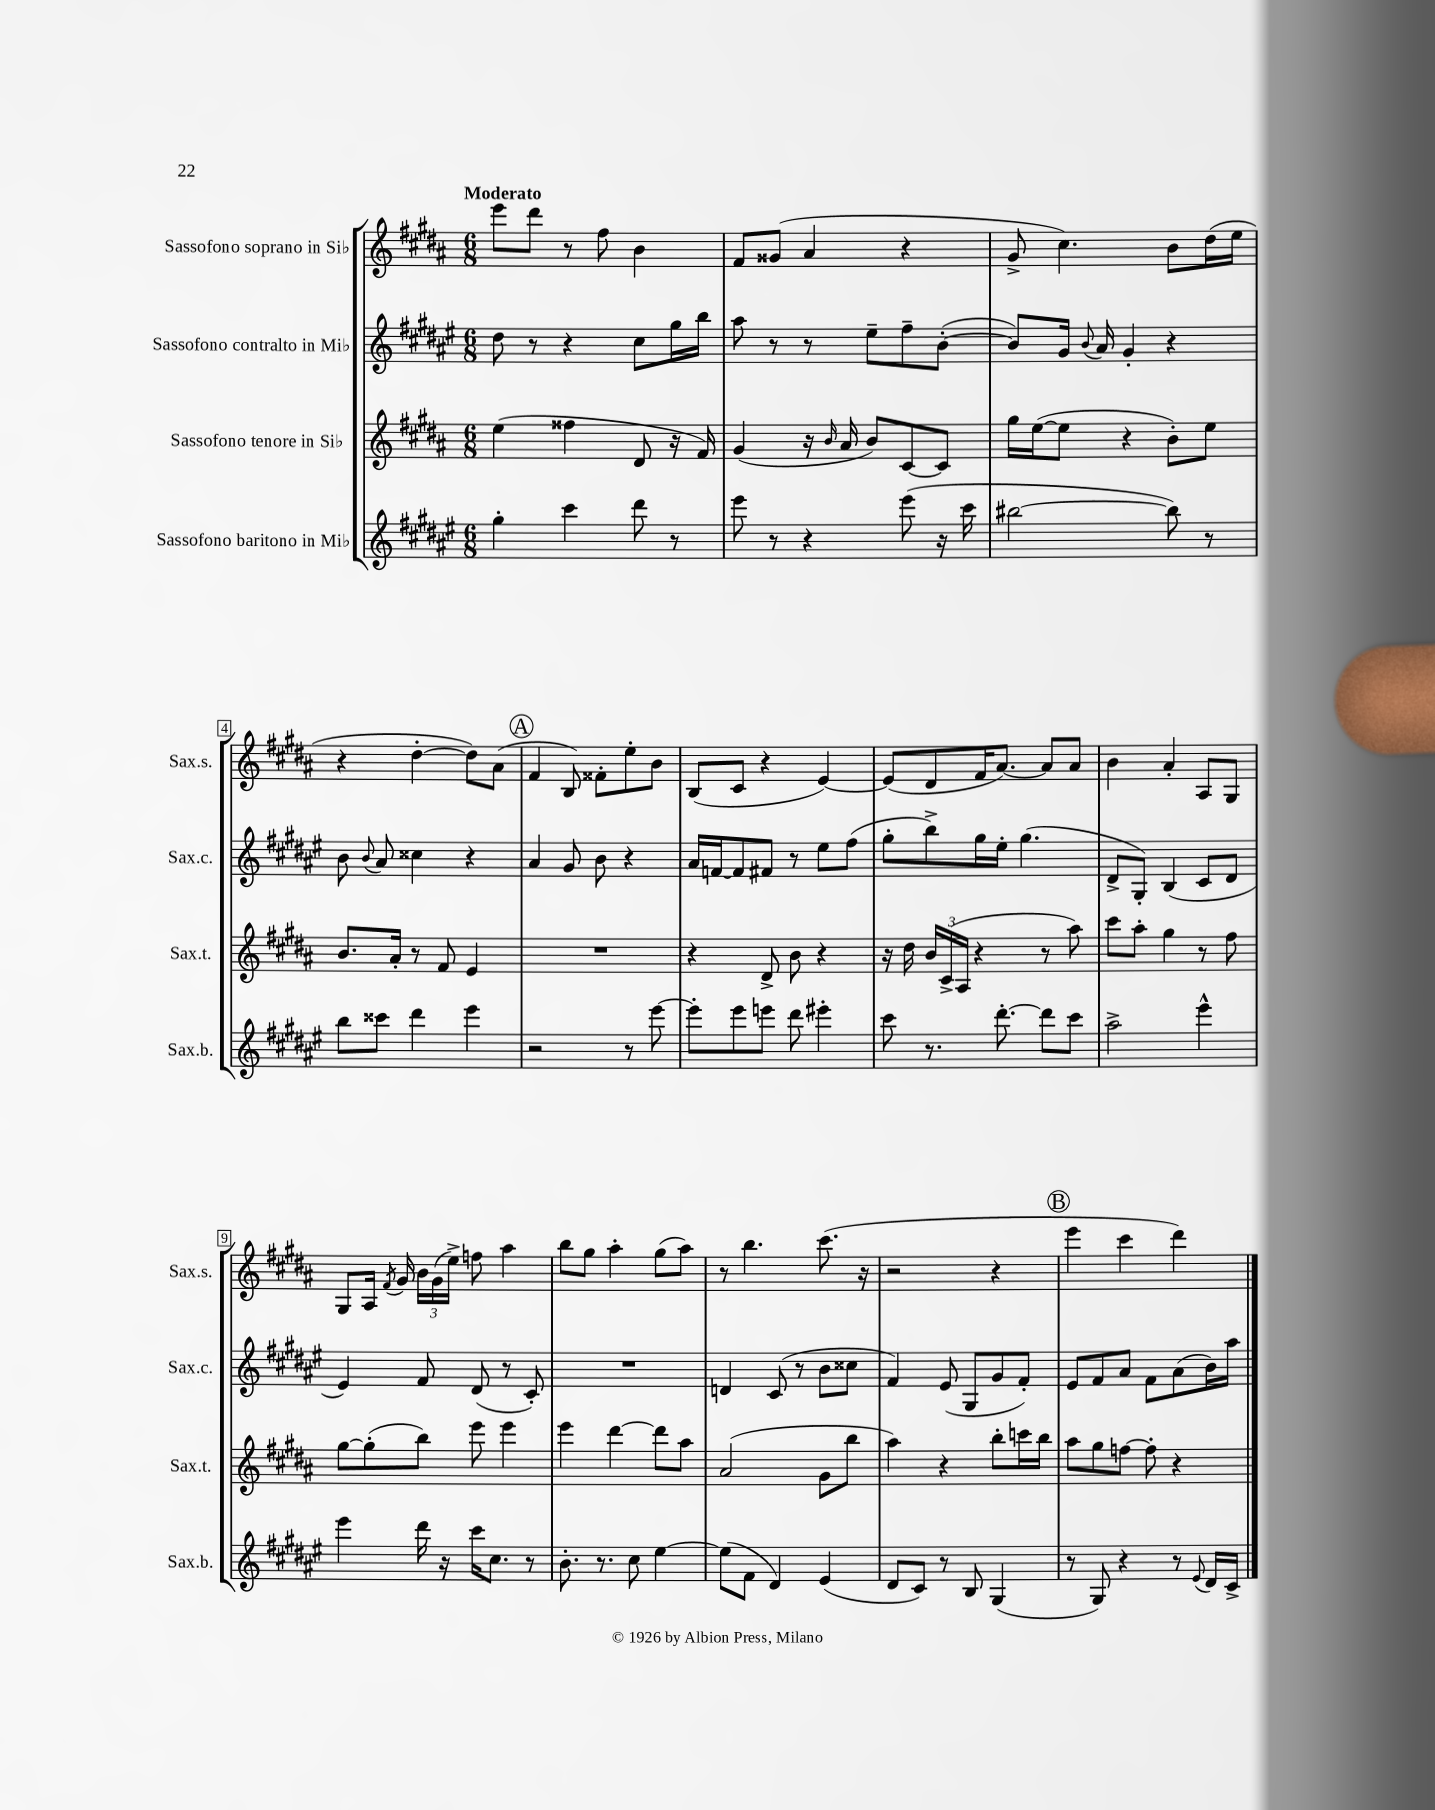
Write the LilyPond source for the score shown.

<<
\new StaffGroup <<
\new Staff = "s0" \with { instrumentName = "Sassofono soprano in Sib" shortInstrumentName = "Sax.s." } {
    \clef treble \key b \major \numericTimeSignature \time 6/8 \tempo "Moderato"
    \autoBeamOff e'''8[ dis'''8] r8 fis''8 b'4 |
    fis'8[ gisis'8]( ais'4 r4 |
    gis'8-> cis''4.) b'8[ dis''16( e''16] |
    r4 dis''4~-. dis''8[) ais'8]( |
    \mark \markup { \circle "A" } fis'4 b8) fisis'8[-. e''8-. b'8] |
    b8[( cis'8] r4 e'4~) |
    e'8[( dis'8 fis'16 ais'8.]~) ais'8[ ais'8] |
    b'4 ais'4-. ais8[ gis8] |
    gis8[ ais16] \acciaccatura { fis'8 } gis'16 \tuplet 3/2 { b'16[ gis'16( e''16]->) } f''8 ais''4 |
    b''8[ gis''8] ais''4-. gis''8[( ais''8]) |
    r8 b''4. cis'''8.( r16 |
    r2 r4 |
    \mark \markup { \circle "B" } e'''4 cis'''4 dis'''4) \bar "|." |
}
\new Staff = "s1" \with { instrumentName = "Sassofono contralto in Mib" shortInstrumentName = "Sax.c." } {
    \clef treble \key fis \major \numericTimeSignature \time 6/8
    \autoBeamOff dis''8 r8 r4 cis''8[ gis''16 b''16] |
    ais''8 r8 r8 eis''8[-- fis''8-- b'8]~-.( |
    b'8[) gis'16] \appoggiatura { b'8 } ais'16 gis'4-. r4 |
    b'8 \appoggiatura { b'8 } ais'8 cisis''4 r4 |
    \mark \markup { \circle "A" } ais'4 gis'8 b'8 r4 |
    ais'16[ f'16~ f'8 fis'8] r8 eis''8[ fis''8]( |
    gis''8[-. b''8->) gis''16 eis''16]-. gis''4.( |
    dis'8[-> gis8]-.) b4( cis'8[ dis'8] |
    eis'4) fis'8 dis'8( r8 cis'8-.) |
    R2. |
    d'4 cis'8( r8 b'8[ cisis''8] |
    fis'4) eis'8( gis8[ gis'8 fis'8]-.) |
    \mark \markup { \circle "B" } eis'8[ fis'8 ais'8] fis'8[ ais'8( b'16) ais''16] \bar "|." |
}
\new Staff = "s2" \with { instrumentName = "Sassofono tenore in Sib" shortInstrumentName = "Sax.t." } {
    \clef treble \key b \major \numericTimeSignature \time 6/8
    \autoBeamOff e''4( fisis''4 dis'8 r16 fis'16) |
    gis'4( r16 \grace { b'16 } ais'16 b'8[) cis'8~ cis'8] |
    gis''16[ e''16~( e''8] r4 b'8[-.) e''8] |
    b'8.[ ais'16]-. r8 fis'8 e'4 |
    \mark \markup { \circle "A" } R2. |
    r4 dis'8-> b'8 r4 |
    r16 dis''16 \tuplet 3/2 { b'16[ cis'16->( ais16] } r4 r8 ais''8) |
    cis'''8[ ais''8]-. gis''4 r8 fis''8 |
    gis''8[~ gis''8-.( b''8]) e'''8 e'''4 |
    e'''4 dis'''4~ dis'''8[ ais''8] |
    ais'2( gis'8[ b''8] |
    ais''4) r4 b''8[-. c'''16 b''16] |
    \mark \markup { \circle "B" } ais''8[ gis''8 f''8]~ f''8-. r4 \bar "|." |
}
\new Staff = "s3" \with { instrumentName = "Sassofono baritono in Mib" shortInstrumentName = "Sax.b." } {
    \clef treble \key fis \major \numericTimeSignature \time 6/8
    \autoBeamOff gis''4-. cis'''4 dis'''8 r8 |
    eis'''8 r8 r4 eis'''8( r16 cis'''16 |
    bis''2~ bis''8) r8 |
    b''8[ cisis'''8] dis'''4 eis'''4 |
    \mark \markup { \circle "A" } r2 r8 eis'''8~ |
    eis'''8[-. eis'''8 e'''8] dis'''8 eis'''4-. |
    cis'''8 r8. dis'''8.~-. dis'''8[ cis'''8] |
    ais''2-> eis'''4-^ |
    eis'''4 dis'''16 r16 cis'''16[ cis''8.] r8 |
    b'8.-. r8. cis''8 eis''4~ |
    eis''8[( fis'8] dis'4) eis'4( |
    dis'8[ cis'8]) r8 b8 gis4( |
    \mark \markup { \circle "B" } r8 gis8) r4 r8 \appoggiatura { eis'8 } dis'16[ cis'16]-> \bar "|." |
}
>>
>>
\layout { \context { \Score \override BarNumber.stencil = #(make-stencil-boxer 0.1 0.3 ly:text-interface::print) } }
